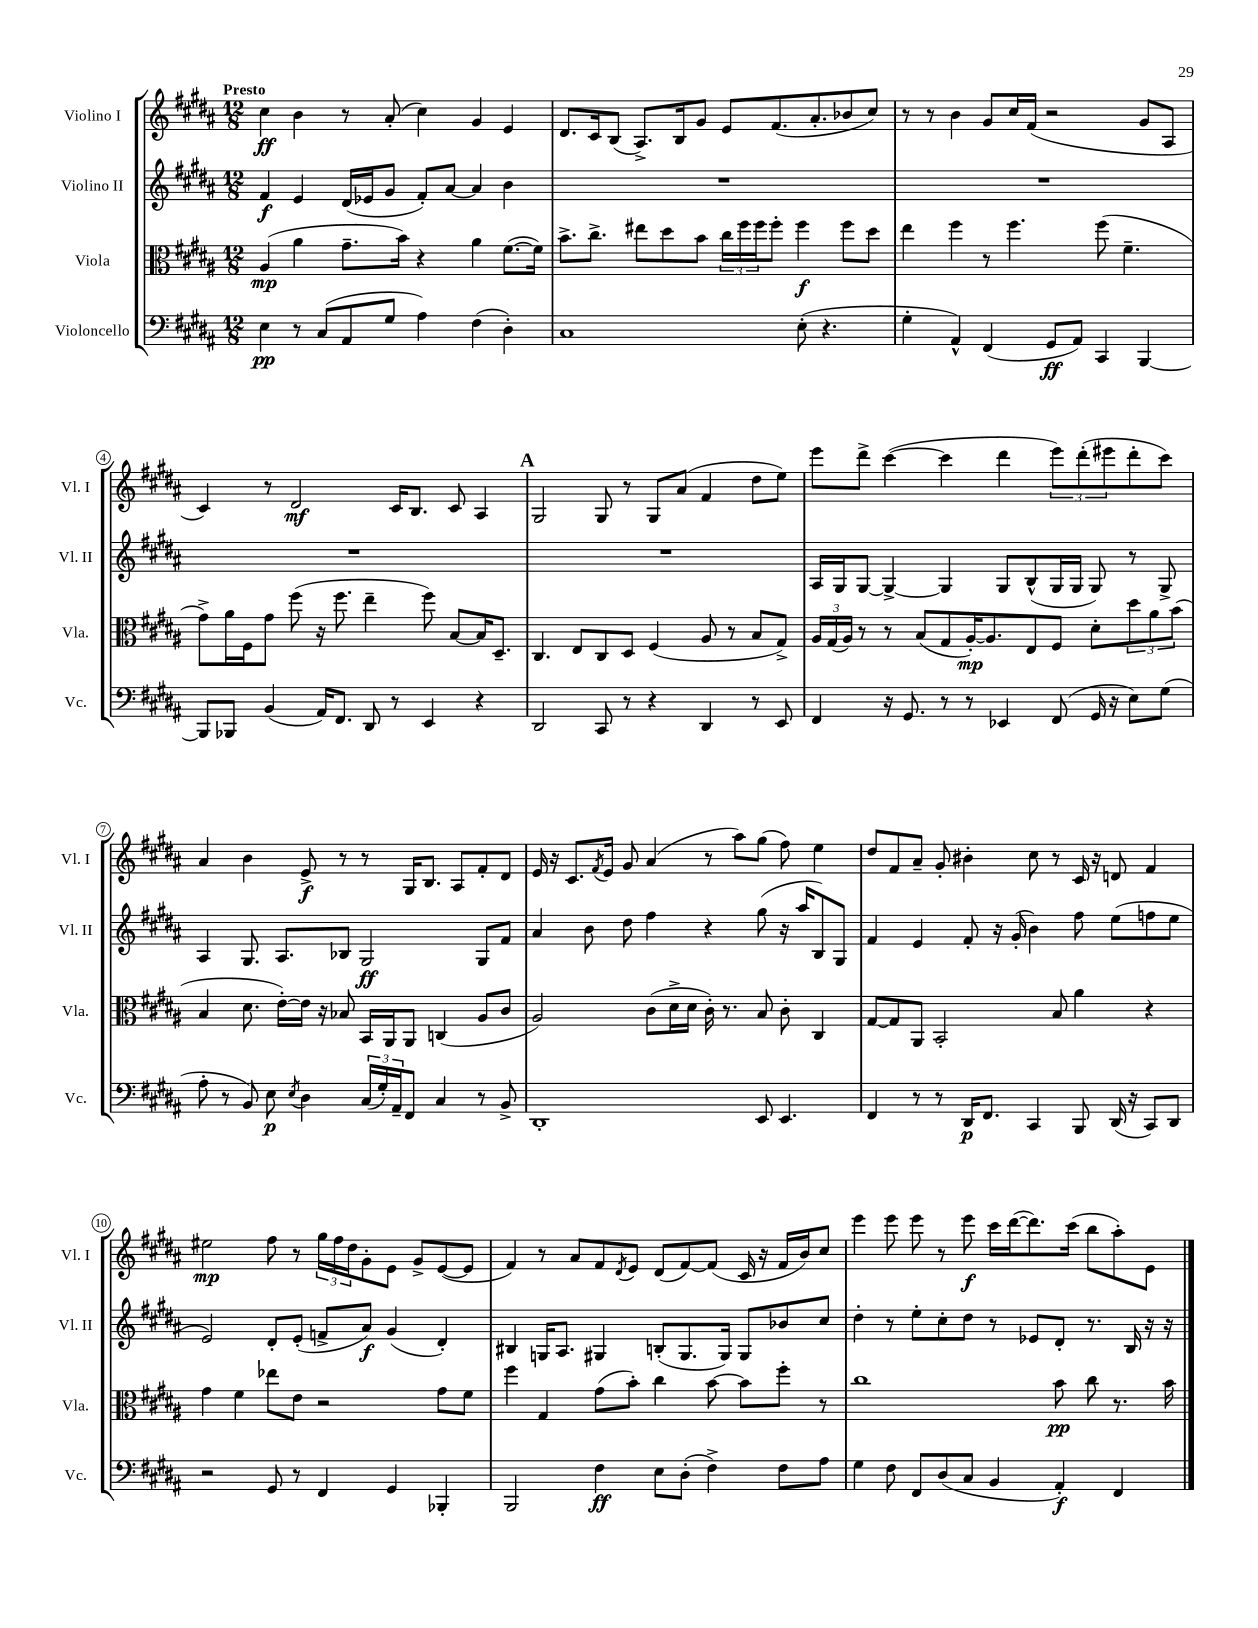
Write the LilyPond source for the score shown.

<<
\new StaffGroup <<
\new Staff = "s0" \with { instrumentName = "Violino I" shortInstrumentName = "Vl. I" } {
    \clef treble \key b \major \numericTimeSignature \time 12/8 \tempo "Presto"
    cis''4\ff b'4 r8 ais'8-.( cis''4) gis'4 e'4 |
    dis'8. cis'16 b8( ais8.->) b16 gis'8 e'8 fis'8.( ais'8.-. bes'8 cis''8) |
    r8 r8 b'4 gis'8 cis''16 fis'16( r2 gis'8 ais8 |
    cis'4) r8 dis'2\mf cis'16 b8. cis'8 ais4 |
    \mark \markup { \bold "A" } gis2 gis8 r8 gis8 ais'8( fis'4 dis''8 e''8) |
    e'''8 dis'''8-> cis'''4~( cis'''4 dis'''4 \tuplet 3/2 { e'''8) dis'''8-.( eis'''8 } dis'''8-. cis'''8) |
    ais'4 b'4 e'8->\f r8 r8 gis16 b8. ais8 fis'8-. dis'8 |
    e'16 r16 cis'8. \acciaccatura { fis'8 } e'16 gis'8 ais'4( r8 ais''8) gis''8( fis''8) e''4 |
    dis''8 fis'8 ais'8-- gis'8-. bis'4-. cis''8 r8 cis'16 r16 d'8 fis'4 |
    eis''2\mp fis''8 r8 \tuplet 3/2 { gis''16 fis''16 dis''16 } gis'8-. e'8 gis'8-> e'8~( e'8 |
    fis'4) r8 ais'8 fis'8 \acciaccatura { dis'8 } e'8 dis'8( fis'8~) fis'8( cis'16 r16 fis'16 b'16) cis''8 |
    e'''4 e'''8 e'''8 r8 e'''8\f cis'''16 dis'''16~( dis'''8.) cis'''16( b''8 ais''8-.) e'8 \bar "|." |
}
\new Staff = "s1" \with { instrumentName = "Violino II" shortInstrumentName = "Vl. II" } {
    \clef treble \key b \major \numericTimeSignature \time 12/8
    fis'4\f e'4 dis'16( ees'16 gis'8 fis'8-.) ais'8~ ais'4 b'4 |
    R1. |
    R1. |
    R1. |
    \mark \markup { \bold "A" } R1. |
    ais16 gis16 gis8~ gis4~-> gis4 gis8 b8-^( gis16 gis16 gis8) r8 gis8-> |
    ais4 gis8. ais8. bes8 gis2\ff gis8 fis'8 |
    ais'4 b'8 dis''8 fis''4 r4 gis''8( r16 ais''16 b8) gis8 |
    fis'4 e'4 fis'8-. r16 gis'16-.( b'4) fis''8 e''8( f''8 e''8 |
    e'2) dis'8-. e'8-.( f'8-> ais'8\f) gis'4( dis'4-.) |
    bis4 g16 ais8. gis4 b8-.( gis8. gis16) gis8 bes'8 cis''8 |
    dis''4-. r8 e''8-. cis''8-. dis''8 r8 ees'8 dis'8-. r8. b16 r16 r16 \bar "|." |
}
\new Staff = "s2" \with { instrumentName = "Viola" shortInstrumentName = "Vla." } {
    \clef alto \key b \major \numericTimeSignature \time 12/8
    ais4\mp( ais'4 gis'8.-- b'16) r4 ais'4 fis'8.~( fis'16) |
    b'8.-> cis''8.-> eis''8 dis''8 b'8 \tuplet 3/2 { cis''16 fis''16 fis''16 } fis''8-. fis''4\f fis''8 dis''8 |
    e''4 fis''4 r8 fis''4. fis''8( fis'4.-- |
    gis'8->) ais'16 fis16 gis'8 fis''8( r16 fis''8. e''4-- fis''8) b8~ b16 dis8.-- |
    \mark \markup { \bold "A" } cis4. e8 cis8 dis8 fis4( ais8 r8 b8 gis8->) |
    \tuplet 3/2 { ais16 gis16( ais16) } r8 r8 b8( gis8 ais16~-.\mp) ais8. e8 fis8 dis'8-. \tuplet 3/2 { dis''8 ais'8 b'8( } |
    b4 dis'8. e'16~-.) e'16 r16 bes8 b,16 ais,16 ais,8 c4( ais8 cis'8 |
    ais2) cis'8( dis'16-> dis'16 cis'16-.) r8. b8 cis'8-. cis4 |
    gis8~ gis8 ais,8 b,2-. b8 ais'4 r4 |
    gis'4 fis'4 ees''8 e'8 r2 gis'8 fis'8 |
    fis''4 gis4 gis'8( b'8-.) cis''4 b'8~ b'8 fis''8-. r8 |
    cis''1 b'8\pp cis''8 r8. b'16 \bar "|." |
}
\new Staff = "s3" \with { instrumentName = "Violoncello" shortInstrumentName = "Vc." } {
    \clef bass \key b \major \numericTimeSignature \time 12/8
    e4\pp r8 cis8( ais,8 gis8 ais4) fis4( dis4-.) |
    cis1 e8-.( r4. |
    gis4-. ais,4-^) fis,4( gis,8\ff ais,8) cis,4 b,,4~ |
    b,,8 bes,,8 b,4( ais,16) fis,8. dis,8 r8 e,4 r4 |
    \mark \markup { \bold "A" } dis,2 cis,8 r8 r4 dis,4 r8 e,8 |
    fis,4 r16 gis,8. r8 r8 ees,4 fis,8( gis,16 r16 e8) gis8( |
    ais8-. r8 b,8) e8\p \acciaccatura { e8 } dis4 \tuplet 3/2 { cis16( gis16-.) ais,16-- } fis,8 cis4 r8 b,8-> |
    dis,1-. e,8 e,4. |
    fis,4 r8 r8 dis,16\p fis,8. cis,4 b,,8 dis,16( r16 cis,8) dis,8 |
    r2 gis,8 r8 fis,4 gis,4 bes,,4-. |
    b,,2 fis4\ff e8 dis8-.( fis4->) fis8 ais8 |
    gis4 fis8 fis,8 dis8( cis8 b,4 ais,4-.\f) fis,4 \bar "|." |
}
>>
>>
\layout { \context { \Score \override BarNumber.stencil = #(make-stencil-circler 0.1 0.3 ly:text-interface::print) } }
